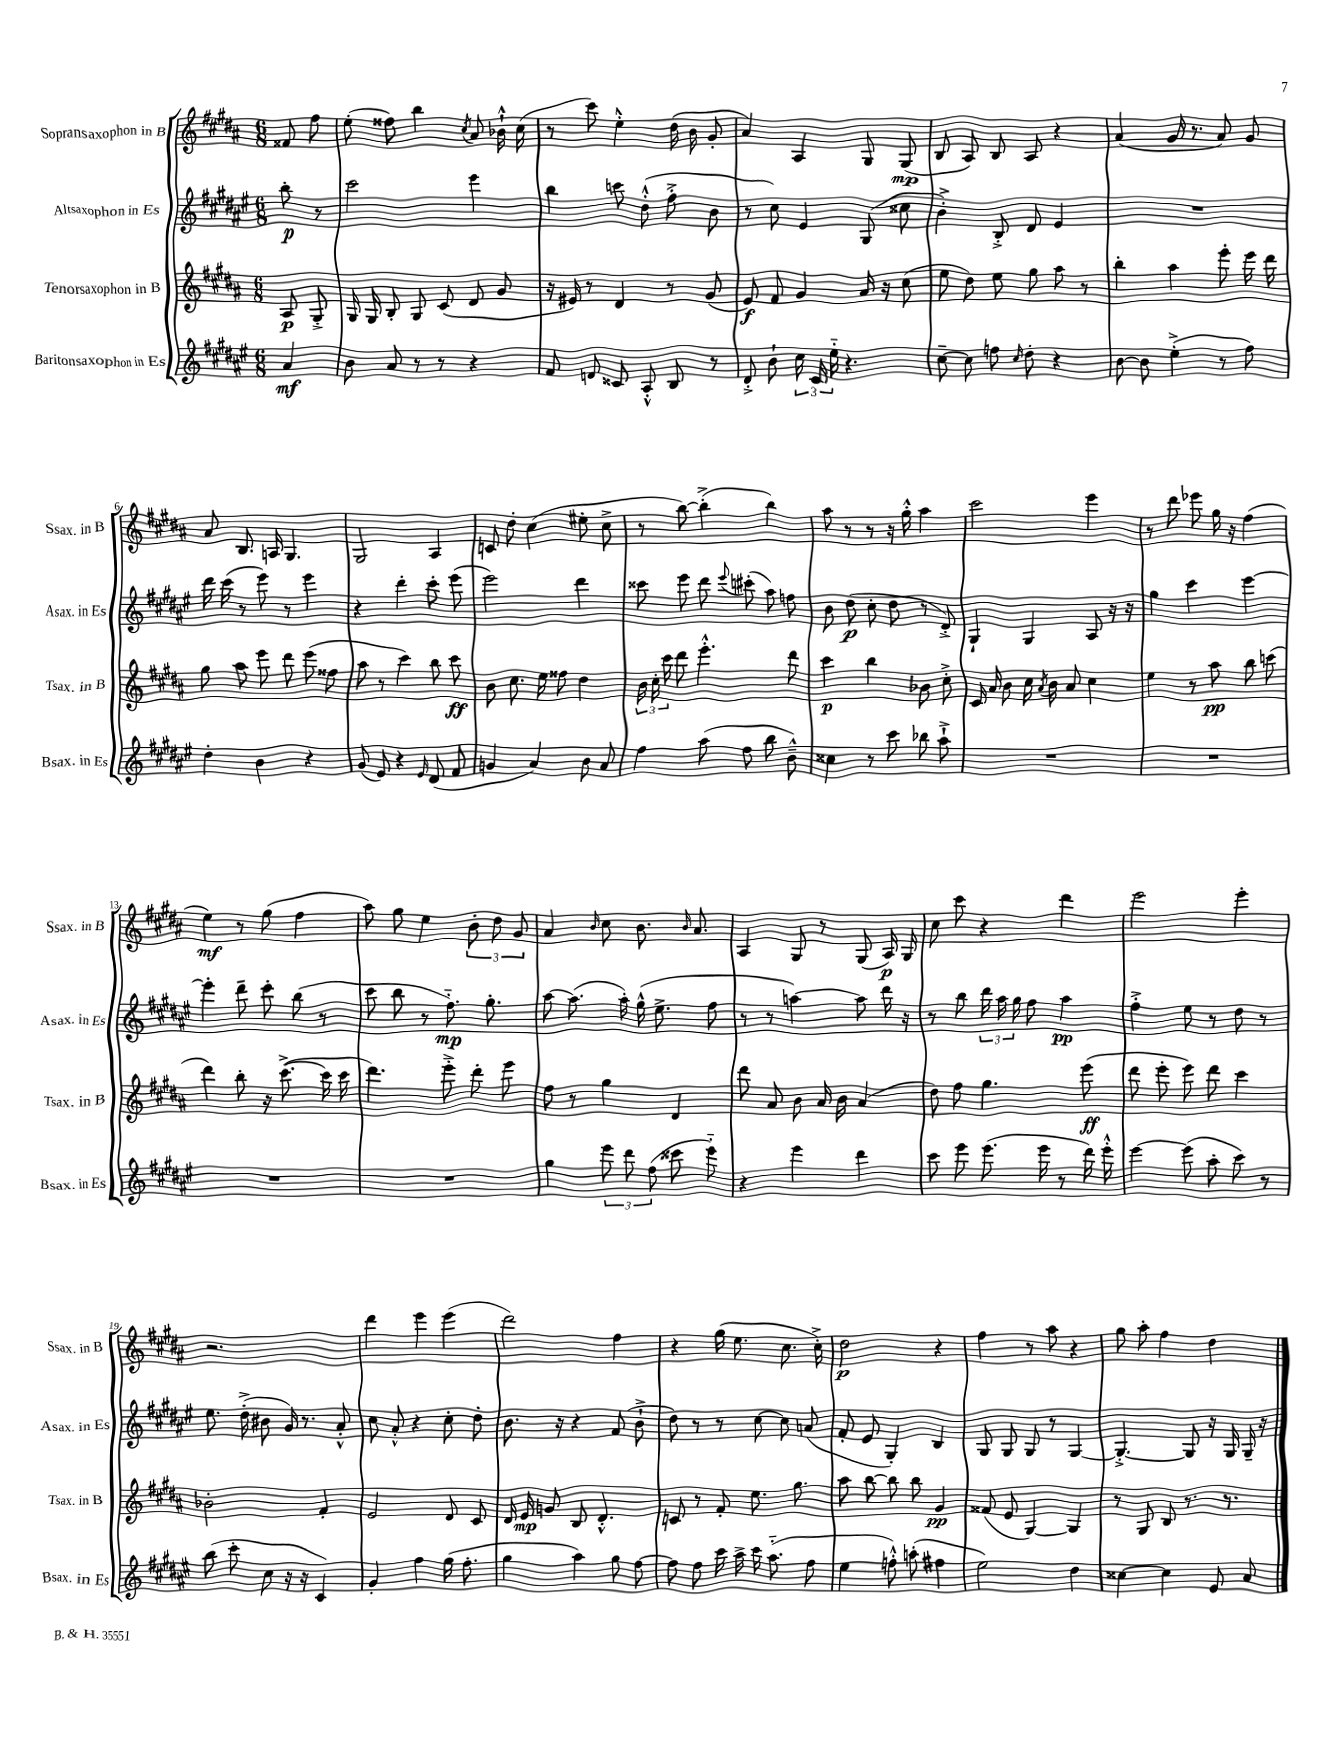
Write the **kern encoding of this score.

**kern	**dynam	**kern	**dynam	**kern	**dynam	**kern	**dynam
*part4	*part4	*part3	*part3	*part2	*part2	*part1	*part1
*staff4	*staff4	*staff3	*staff3	*staff2	*staff2	*staff1	*staff1
*I"Baritonsaxophon in Es	*	*I"Tenorsaxophon in B	*	*I"Altsaxophon in Es	*	*I"Sopransaxophon in B	*
*I'Bsax. in Es	*	*I'Tsax. in B	*	*I'Asax. in Es	*	*I'Ssax. in B	*
*clefG2	*	*clefG2	*	*clefG2	*	*clefG2	*
*k[f#c#g#d#a#e#]	*	*k[f#c#g#d#a#]	*	*k[f#c#g#d#a#e#]	*	*k[f#c#g#d#a#]	*
*M6/8	*	*M6/8	*	*M6/8	*	*M6/8	*
=	=	=	=	=	=	=	=
4a#/	mf	8A#/	p	8bb'\	p	8f##X/	.
.	.	8G#'^/	.	8r	.	8ff#\	.
=1	=1	=1	=1	=1	=1	=1	=1
8b\	.	16G#/	.	2ccc#\	.	(8ee'\	.
.	.	16G#/	.	.	.	.	.
8a#/	.	8B'/	.	.	.	8ff##X\)	.
8r	.	8G#/	.	.	.	4bb\	.
8r	.	(8c#/	.	.	.	.	.
.	.	.	.	.	.	8qcc#/	.
4r	.	8d#/	.	4eee#\	.	8a#/	.
.	.	8g#/	.	.	.	16b-X`^^\	.
.	.	.	.	.	.	(16cc#\	.
=2	=2	=2	=2	=2	=2	=2	=2
8f#/	.	16r	.	4bb\	.	8r	.
.	.	16e#X/)	.	.	.	.	.
8dn/	.	8r	.	.	.	8ccc#\)	.
8c##X/	.	4d#/	.	8cccn\	.	4ee'^^\	.
8A#'^^/	.	.	.	(8dd#'^^\	.	.	.
8B/	.	8r	.	8ff#'^\	.	(16dd#\	.
.	.	.	.	.	.	16b\	.
8r	.	(8g#/	.	8b\	.	8g#'/	.
=3	=3	=3	=3	=3	=3	=3	=3
8d#'^/	.	8e/)	f	8r	.	4a#/)	.
8b`\	.	8f#/	.	8cc#\)	.	.	.
24cc#\	.	4g#/	.	4e#/	.	4A#/	.
24c#/	.	.	.	.	.	.	.
24ee#\	.	.	.	.	.	.	.
4.r	.	.	.	.	.	.	.
.	.	16a#/	.	(8G#/	.	8G#/	.
.	.	16r	.	.	.	.	.
.	.	(8cc#\	.	8cc##X\	.	(8G#/	mp
=4	=4	=4	=4	=4	=4	=4	=4
[8cc#~\	.	8ee\	.	4b'^\)	.	8B/	.
8cc#\]	.	8dd#\)	.	.	.	8A#/)	.
8ffn\	.	8ee\	.	8B'^/	.	8B/	.
16qqcc#/	.	.	.	.	.	.	.
8dd#'\	.	8gg#\	.	8d#/	.	8A#/	.
4r	.	8aa#\	.	4e#/	.	4r	.
.	.	8r	.	.	.	.	.
=5	=5	=5	=5	=5	=5	=5	=5
[8b\	.	4bb'\	.	2.r	.	(4a#/	.
8b\]	.	.	.	.	.	.	.
(4ee#'^\	.	4aa#\	.	.	.	16g#/	.
.	.	.	.	.	.	8.r	.
8r	.	8eee'\	.	.	.	8a#/)	.
8ff#\)	.	16eee\	.	.	.	8g#/	.
.	.	16ddd#\	.	.	.	.	.
!!LO:LB:g=z
=6	=6	=6	=6	=6	=6	=6	=6
4dd#'\	.	8gg#\	.	16ddd#\	.	8a#/	.
.	.	.	.	(16ccc#\	.	.	.
.	.	8aa#\	.	8r	.	8.B/	.
4b\	.	8eee\	.	8eee#\)	.	.	.
.	.	.	.	.	.	16An/	.
.	.	8ddd#\	.	8r	.	4.G#/	.
4r	.	(8eee\	.	4eee#\	.	.	.
.	.	8ff##X\	.	.	.	.	.
=7	=7	=7	=7	=7	=7	=7	=7
(8g#/	.	8aa#\	.	4r	.	2G#/	.
8e#/)	.	8r	.	.	.	.	.
4r	.	4ccc#\)	.	4ddd#'\	.	.	.
16qqe#/	.	.	.	.	.	.	.
(8d#/	.	8bb\	.	8ccc#'\	.	4A#/	.
8f#/	.	8ccc#\	ff	(8eee#\	.	.	.
=8	=8	=8	=8	=8	=8	=8	=8
4gn/	.	8b\	.	2eee#\)	.	8cn/	.
.	.	8.cc#\	.	.	.	8dd#'\	.
4a#/)	.	.	.	.	.	(4cc#\	.
.	.	16ee\	.	.	.	.	.
.	.	8ff##X\	.	.	.	.	.
8b\	.	4dd#\	.	4ddd#\	.	8ee#X'\	.
8a#/	.	.	.	.	.	8cc#^\	.
=9	=9	=9	=9	=9	=9	=9	=9
4ff#\	.	24b\	.	8ccc##X\	.	8r	.
.	.	24cc#'\	.	.	.	.	.
.	.	24ccc#\	.	.	.	.	.
.	.	8ddd#\	.	8eee#\	.	[8bb\)	.
(8aa#\	.	4.eee'^^\	.	8ddd#\	.	(4bb'^\]	.
.	.	.	.	8qqeee#/	.	.	.
8ff#\	.	.	.	(8ccc#X'\	.	.	.
8bb\	.	.	.	8aa#\)	.	4bb\)	.
8b~^^\)	.	8ddd#\	.	8ffn\	.	.	.
=10	=10	=10	=10	=10	=10	=10	=10
4cc##X\	.	4ccc#\	p	8b\	.	8aa#\	.
.	.	.	.	(8dd#\	p	8r	.
8r	.	4bb\	.	8cc#'\	.	8r	.
8ccc#\	.	.	.	8dd#\	.	16r	.
.	.	.	.	.	.	16gg#'^^\	.
8bb-X\	.	8b-X\	.	8r	.	4aa#\	.
8aa#`^\	.	8cc#'^\	.	8d#'^/)	.	.	.
=11	=11	=11	=11	=11	=11	=11	=11
2.r	.	16c#/	.	4G#`/	.	2ccc#\	.
.	.	16a#/	.	.	.	.	.
.	.	8b\	.	.	.	.	.
.	.	16cc#\	.	4G#/	.	.	.
.	.	8qa#/	.	.	.	.	.
.	.	16b\	.	.	.	.	.
.	.	8a#/	.	.	.	.	.
.	.	4cc#\	.	8A#/	.	4eee\	.
.	.	.	.	16r	.	.	.
.	.	.	.	16r	.	.	.
=12	=12	=12	=12	=12	=12	=12	=12
2.r	.	4ee\	.	4gg#\	.	8r	.
.	.	.	.	.	.	8ddd#\	.
.	.	8r	.	4ccc#\	.	8eee-X\	.
.	.	8aa#\	pp	.	.	16gg#\	.
.	.	.	.	.	.	16r	.
.	.	8bb\	.	[4eee#\	.	(4ff#\	.
.	.	(8cccn\	.	.	.	.	.
!!LO:LB:g=z
=13	=13	=13	=13	=13	=13	=13	=13
2.r	.	4ddd#\)	.	4eee#'\]	.	4ee\)	mf
.	.	8bb'\	.	8ddd#~\	.	8r	.
.	.	16r	.	8ccc#'\	.	(8gg#\	.
.	.	([8.ccc#^\	.	.	.	.	.
.	.	.	.	(8bb\	.	4ff#\	.
.	.	16ccc#\]	.	8r	.	.	.
.	.	16ccc#\	.	.	.	.	.
=14	=14	=14	=14	=14	=14	=14	=14
2.r	.	4.ddd#\)	.	8ccc#\	.	8aa#\)	.
.	.	.	.	8bb\	.	8gg#\	.
.	.	.	.	8r	.	4ee\	.
.	.	8eee'^\	.	8.ff#\)	mp	.	.
.	.	8ddd#'\	.	.	.	12b'\	.
.	.	.	.	8.gg#'\	.	.	.
.	.	.	.	.	.	12dd#\	.
.	.	8eee\	.	.	.	.	.
.	.	.	.	.	.	12g#/	.
=15	=15	=15	=15	=15	=15	=15	=15
4gg#\	.	8ff#\	.	[8aa#\	.	4a#/	.
.	.	8r	.	(8.aa#\]	.	.	.
.	.	.	.	.	.	16qqb/	.
12eee#\	.	4gg#\	.	.	.	8cc#\	.
.	.	.	.	16aa#'\)	.	.	.
12ddd#\	.	.	.	.	.	.	.
.	.	.	.	(16gg#^^\	.	8.b\	.
(12ff#\	.	.	.	.	.	.	.
.	.	.	.	8.ee#^\	.	.	.
8ccc##X\	.	4d#/	.	.	.	.	.
.	.	.	.	.	.	16qqb/	.
.	.	.	.	.	.	8.a#/	.
8eee#\)	.	.	.	8ff#\	.	.	.
=16	=16	=16	=16	=16	=16	=16	=16
4r	.	8ddd#\	.	8r	.	4A#/	.
.	.	8a#/	.	8r	.	.	.
4eee#\	.	8b\	.	[4aan\)	.	8G#/	.
.	.	16a#/	.	.	.	8r	.
.	.	16b\	.	.	.	.	.
4ddd#\	.	(4a#/	.	8aa\]	.	(8G#/	.
.	.	.	.	16ddd#\	.	16A#/)	p
.	.	.	.	16r	.	16G#/	.
=17	=17	=17	=17	=17	=17	=17	=17
8ccc#\	.	8dd#\)	.	8r	.	8cc#\	.
8eee#\	.	8ff#\	.	8bb\	.	8ccc#\	.
(8.eee#\	.	4.gg#\	.	24ddd#\	.	4r	.
.	.	.	.	24aa#\	.	.	.
.	.	.	.	24gg#\	.	.	.
.	.	.	.	8ff#\	.	.	.
16eee#\	.	.	.	.	.	.	.
8r	.	.	.	4aa#\	pp	4ddd#\	.
16ddd#\)	.	(8eee\	ff	.	.	.	.
16eee#'^^\	.	.	.	.	.	.	.
=18	=18	=18	=18	=18	=18	=18	=18
[4eee#\	.	8ddd#\	.	4ff#'^\	.	2eee\	.
.	.	8eee'\	.	.	.	.	.
(8eee#\]	.	8eee\)	.	8ee#\	.	.	.
8aa#'\	.	8ddd#\	.	8r	.	.	.
8ccc#\)	.	4ccc#\	.	8dd#\	.	4eee'\	.
8r	.	.	.	8r	.	.	.
!!LO:LB:g=z
=19	=19	=19	=19	=19	=19	=19	=19
(8bb\	.	2b-X'\	.	8.ee#\	.	2.r	.
8ccc#'\	.	.	.	.	.	.	.
.	.	.	.	(16dd#'^\	.	.	.
8cc#\	.	.	.	8b#X\	.	.	.
16r	.	.	.	16g#/)	.	.	.
16r	.	.	.	8.r	.	.	.
4c#/)	.	4f#'/	.	.	.	.	.
.	.	.	.	8a#'^^/	.	.	.
=20	=20	=20	=20	=20	=20	=20	=20
4g#'/	.	2e/	.	8cc#\	.	4ddd#\	.
.	.	.	.	8a#'^^/	.	.	.
4ff#\	.	.	.	4r	.	4eee\	.
(16gg#\	.	8d#/	.	8cc#'\	.	(4eee\	.
8.ff#'\	.	.	.	.	.	.	.
.	.	8c#/	.	8dd#'\	.	.	.
=21	=21	=21	=21	=21	=21	=21	=21
4gg#\	.	16d#/	.	8.b\	.	2ddd#\)	.
.	.	16e/	mp	.	.	.	.
.	.	8gn/	.	.	.	.	.
.	.	.	.	16r	.	.	.
4aa#\)	.	8B/	.	4r	.	.	.
.	.	4.d#'^^/	.	.	.	.	.
8gg#\	.	.	.	(8f#/	.	4ff#\	.
[8ff#\	.	.	.	8b`^\	.	.	.
=22	=22	=22	=22	=22	=22	=22	=22
8ff#\]	.	8cn/	.	8dd#\)	.	4r	.
8ff#\	.	8r	.	8r	.	.	.
16ccc#\	.	8f#'/	.	8r	.	(16gg#\	.
16aa#^\	.	.	.	.	.	8.ee\	.
16ccc#\	.	8.ee\	.	[8cc#\	.	.	.
(8.aa#\	.	.	.	.	.	.	.
.	.	.	.	8cc#\]	.	8.cc#\	.
.	.	8.gg#\	.	.	.	.	.
8ff#\	.	.	.	(8an/	.	.	.
.	.	.	.	.	.	16cc#'^\)	.
=23	=23	=23	=23	=23	=23	=23	=23
4ee#\	.	8aa#\	.	8f#'/	.	2dd#\	p
.	.	[8bb\	.	8e#/	.	.	.
8ffn'^^\)	.	8bb\]	.	4G#'/)	.	.	.
(8aan'\	.	8bb\	.	.	.	.	.
4ff#X\	.	4g#/	pp	4B/	.	4r	.
=24	=24	=24	=24	=24	=24	=24	=24
2ee#\)	.	(8f##X/	.	8G#/	.	4ff#\	.
.	.	8e/	.	8G#/	.	.	.
.	.	[4G#/)	.	8G#/	.	8r	.
.	.	.	.	8r	.	8aa#\	.
4dd#\	.	4G#/]	.	[4G#/	.	4r	.
=25	=25	=25	=25	=25	=25	=25	=25
[4cc##X\	.	8r	.	4.G#'^/_	.	8gg#\	.
.	.	8G#/	.	.	.	8aa#'\	.
4cc##\]	.	8B/	.	.	.	4ff#\	.
.	.	8.r	.	8G#/]	.	.	.
8e#/	.	.	.	16r	.	4dd#\	.
.	.	8.r	.	16G#/	.	.	.
8a#/	.	.	.	16G#~/	.	.	.
.	.	.	.	16r	.	.	.
==	==	==	==	==	==	==	==
*-	*-	*-	*-	*-	*-	*-	*-
